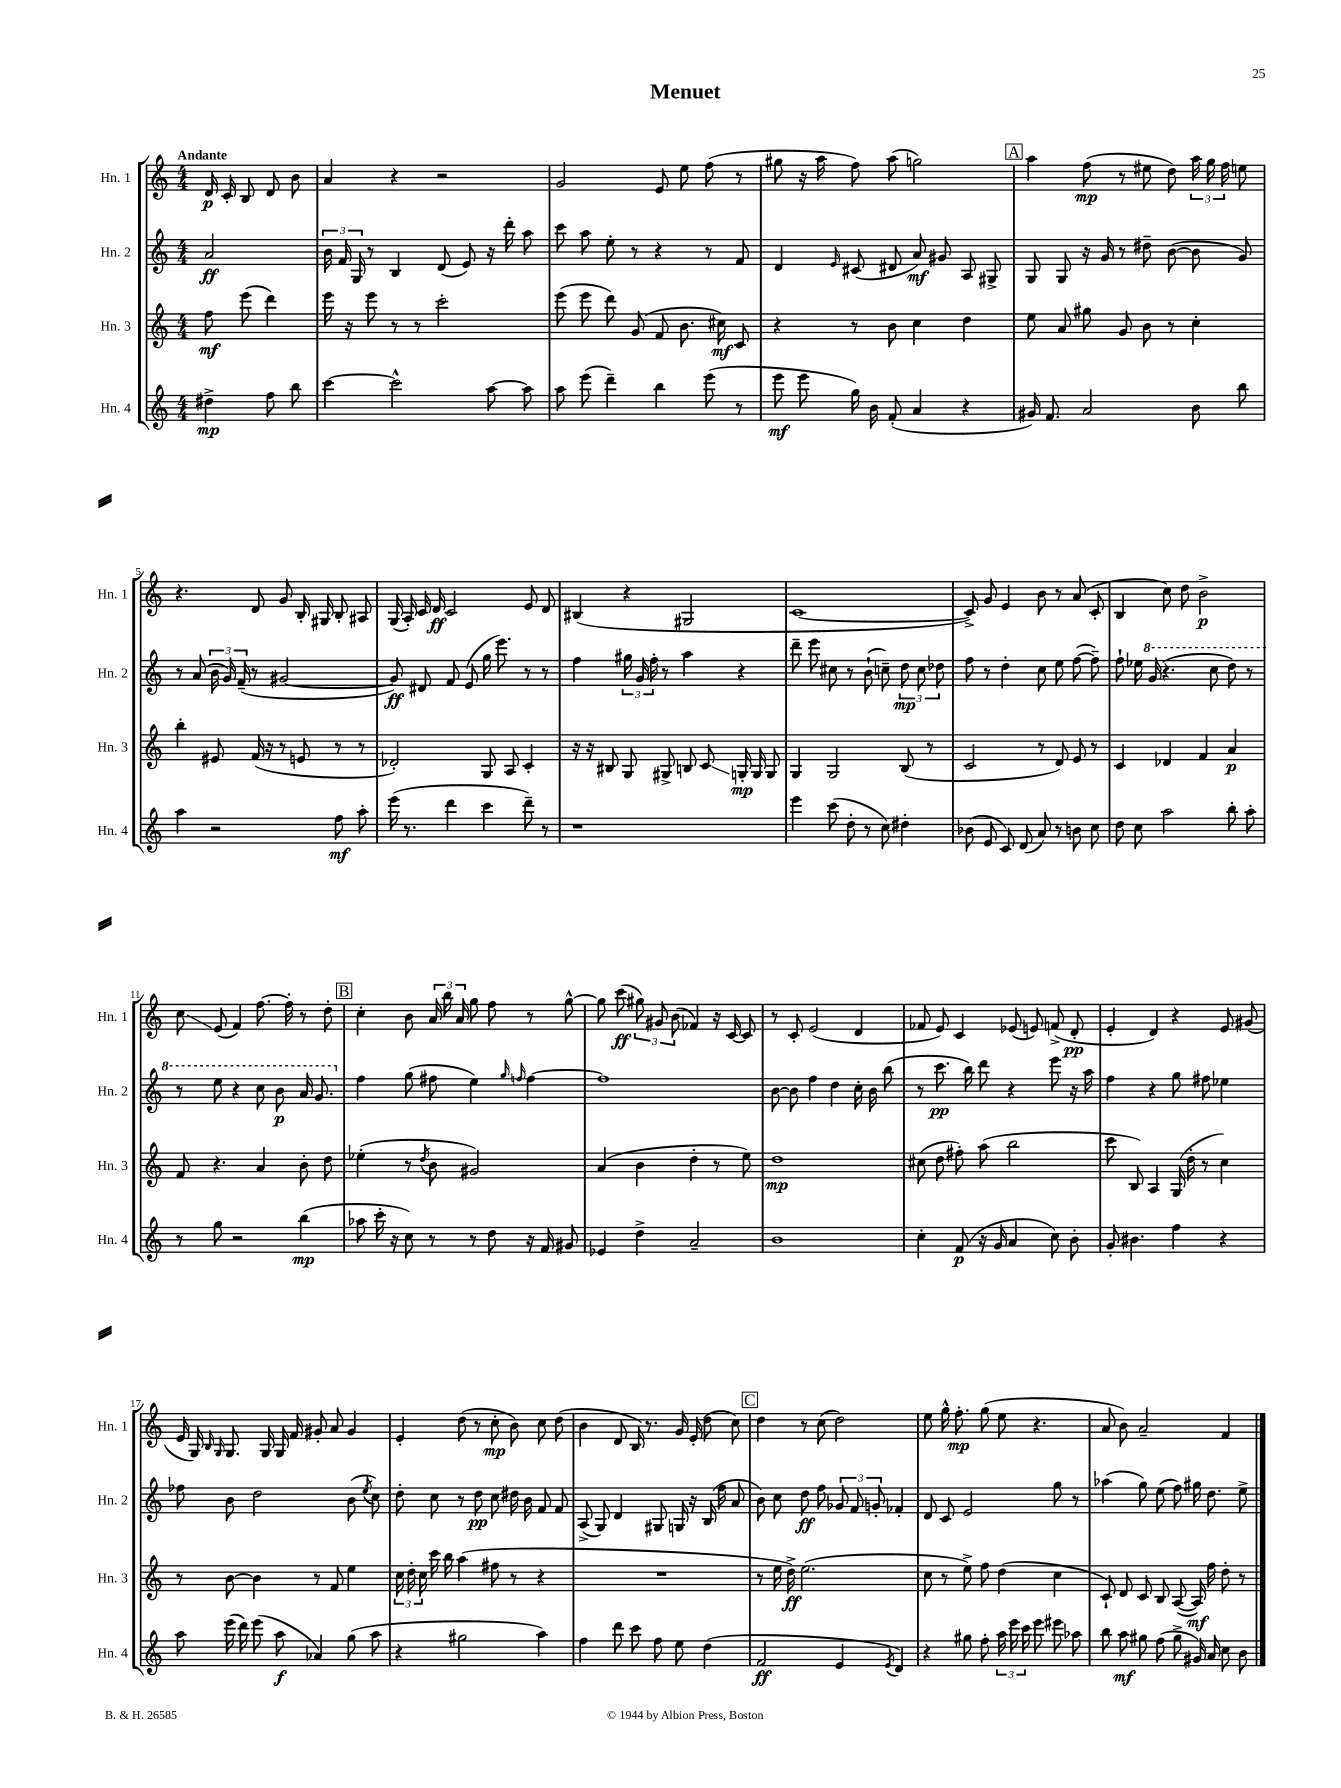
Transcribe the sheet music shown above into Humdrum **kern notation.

**kern	**kern	**kern	**kern
*staff4	*staff3	*staff2	*staff1
*clefG2	*clefG2	*clefG2	*clefG2
*k[]	*k[]	*k[]	*k[]
*M4/4	*M4/4	*M4/4	*M4/4
4dd#^\	8ff\	2a/	16d/
.	.	.	16c'/
.	(8eee\	.	8B/
8ff\	4ddd\)	.	8d/
8bb\	.	.	8b\
=	=	=	=
[4ccc\	16eee\	24b\	4a/
.	.	24f/	.
.	16r	.	.
.	.	24G/	.
.	8eee\	8r	.
2ccc^^\]	8r	4B/	4r
.	8r	.	.
.	2ccc'\	(8d/	2r
.	.	8e/)	.
[8aa\	.	16r	.
.	.	16ddd'\	.
8aa\]	.	8aa\	.
=	=	=	=
8aa\	(8eee\	8ccc\	2g/
(8eee\	8eee\	8aa\	.
4ddd~\)	8ddd\)	8ee'\	.
.	(8g/	8r	.
4bb\	8f/	4r	8e/
.	8.b\	.	8ee\
(8eee\	.	8r	(8ff\
.	16cc#\)	.	.
8r	8c/	8f/	8r
=	=	=	=
8eee\	4r	4d/	8gg#\
8eee\	.	.	16r
.	.	.	16aa\
.	.	16qqe/	.
16gg\)	8r	(8c#/	8ff\)
16b\	.	.	.
(8f'/	8b\	8d#/	(8aa\
4a/	4cc\	8a/)	2gg\)
.	.	8g#/	.
4r	4dd\	8A/	.
.	.	8G#^/	.
=	=	=	=
16g#/)	8ee\	8G/	4aa\
8.f/	.	.	.
.	8a/	8G/	.
2a/	8gg#\	16r	(8ff\
.	.	16g/	.
.	8g/	8r	8r
.	8b\	8dd#~\	8ee#\
.	8r	([8b\	8dd\)
8b\	4cc'\	8b\]	24aa\
.	.	.	24gg\
.	.	.	24ff\
8bb\	.	8g/)	8ee\
=	=	=	=
4aa\	4bb'\	8r	4.r
.	.	(8a/	.
2r	8e#/	24b\	.
.	.	24g/)	.
.	.	(24f~/	.
.	(16f/	8r	8d/
.	16r	.	.
.	8r	[2g#/	8g/
.	8e/	.	16B'/
.	.	.	16G#/
8ff\	8r	.	8B'/
8aa'\	8r	.	8A#/
=	=	=	=
(16eee\	2d-'/)	8g#/])	(16G/
8.r	.	.	16A'/)
.	.	8d#/	16c/
.	.	.	16d/
4ddd\	.	8f/	2c/
.	.	(8e/	.
4ccc\	8G/	16gg\	.
.	.	8.eee\)	.
.	8A/	.	.
8ddd~\)	4c'/	8r	8e/
8r	.	8r	8d/
=	=	=	=
1r	16r	4ff\	(4B#/
.	16r	.	.
.	8B#/	.	.
.	8G/	24gg#\	4r
.	.	24g/	.
.	.	24ff'\	.
.	8G#^/	8r	.
.	8B/	4aa\	2G#/
.	8c/	.	.
.	16G'/	4r	.
.	16G/	.	.
.	8G/	.	.
=	=	=	=
4eee\	4G/	8ddd~\	[1c
.	.	8eee\	.
(8ccc\	2G/	8cc#\	.
8dd'\	.	8r	.
8r	.	(8b`\	.
8cc\)	.	8cc~\)	.
4dd#'\	(8B/	12dd\	.
.	.	12cc\	.
.	8r	.	.
.	.	12dd-\	.
=	=	=	=
(8b-\	2c/	8ff\	8c^/])
8e/	.	8r	8g/
8c/)	.	4dd'\	4e/
(8d/	.	.	.
8a/)	8r	8cc\	8b\
8r	8d/)	8ee\	8r
8b\	8e/	([8ff\	(8a/
8cc\	8r	8ff~\])	8c'/
=	=	=	=
8dd\	4c/	8ff`\	4B/
8cc\	.	16ee-\	.
.	.	(16gg/	.
2aa\	4d-/	4.r	8cc\)
.	.	.	8dd\
.	4f/	.	2b^\
.	.	8ccc\	.
8bb'\	4a/	8ddd\)	.
8aa'\	.	8r	.
=	=	=	=
8r	8f/	8r	8cc\
8gg\	4.r	8eee\	(8e/
2r	.	4r	4f/)
.	4a/	8ccc\	[8.ff\
.	.	8bb\	.
.	.	.	16ff'\]
(4bb\	8b'\	16aa/	8r
.	.	8.gg/	.
.	8dd\	.	8dd'\
=	=	=	=
8aa-\	(4ee-'\	4ff\	4cc'\
16ccc'\	.	.	.
16r	.	.	.
8cc\)	8r	(8gg\	8b\
.	8qdd/	.	.
8r	8b\	8ff#\	24a/
.	.	.	24bb\
.	.	.	24a/
8r	2g#/)	4ee\)	8gg\
8dd\	.	.	8ff\
.	.	16qqgg/	.
.	.	16qqff/	.
16r	.	[4ff\	8r
16f/	.	.	.
8g#/	.	.	[8gg^^\
=	=	=	=
4e-/	(4a/	1ff]	8gg\]
.	.	.	(8ccc\
4dd^\	4b\	.	12gg#\)
.	.	.	12g#/
.	.	.	(12b\
2a~/	4dd'\	.	4f-/)
.	8r	.	16r
.	.	.	[16c/
.	8ee\)	.	8c/]
=	=	=	=
1b	1dd	[8b\	8r
.	.	8b\]	8c'/
.	.	4ff\	(2e/
.	.	4dd\	.
.	.	16cc'\	4d/
.	.	16b\	.
.	.	(8bb\	.
=	=	=	=
4cc'\	(8cc#\	8r	8f-/
.	8dd\	8.ccc\	8e/)
(8f/	8ff#'\)	.	4c/
.	.	16bb\)	.
16r	(8aa\	8ddd\	.
16g/	.	.	.
4a/	2bb\	4r	(8e-/
.	.	.	8e/)
8cc\)	.	8eee\	(8f^/
8b'\	.	16r	8d'/
.	.	16aa\	.
=	=	=	=
8g'/	8ccc\	4ff\	4e'/
4.b#\	8B/)	.	.
.	4A/	4r	4d/)
4ff\	(16G/	8gg\	4r
.	16dd'\	.	.
.	8r	8ff#\	.
4r	4cc\)	4ee-\	8e/
.	.	.	(8g#/
=	=	=	=
8aa\	8r	8ff-\	16e/
.	.	.	16G/)
.	.	.	16qqB/
.	.	.	16qqG/
(16eee\	[8b\	8b\	8.G/
16ddd\)	.	.	.
(8eee\	4b\]	2dd\	.
.	.	.	16G/
8aa\	.	.	16G/
.	.	.	16f/
4a-/)	8r	.	8g#'/
.	8f/	.	8a/
(8gg\	4ee\	(8b\	4g#/
.	.	8qee/	.
8aa\	.	8cc\)	.
=	=	=	=
4r	24cc\	8dd'\	4e'/
.	24dd'\	.	.
.	24cc\	.	.
.	16ccc\	8cc\	.
.	16bb\	.	.
2gg#\	(4aa\	8r	(8dd\
.	.	8dd\	8r
.	8ff#\	8cc\	8cc'\
.	8r	16dd#\	8b\)
.	.	16b\	.
4aa\)	4r	8f/	8cc\
.	.	8f/	(8dd\
=	=	=	=
4ff\	1r	(8A^/	4b\
.	.	8G/)	.
8ddd\	.	4d/	8d/
8ccc\	.	.	16B/)
.	.	.	8.r
8ff\	.	8G#/	.
8ee\	.	16G/	16g/
.	.	16r	(16e'/
(4dd\	.	(16B/	8dd\
.	.	16ff\	.
.	.	8a/	8cc\)
=	=	=	=
2f/	8r	8b\)	4dd\
.	16ee\	8cc\	.
.	16dd^\)	.	.
.	(2.ee\	8dd\	8r
.	.	8ff\	(8cc\
4e/	.	12g-/	2dd\)
.	.	12f/	.
.	.	12g'/	.
8qe/	.	.	.
4d/)	.	4f-'/	.
=	=	=	=
4r	8cc\	8d/	8ee\
.	8r	8c/	16gg^^\
.	.	.	8.ff'\
8gg#\	8ee^\)	2e/	.
8ff'\	8ff\	.	(8gg\
24aa\	(4dd\	.	8ee\
24eee\	.	.	.
24ccc\	.	.	.
8eee\	.	.	4.r
8eee#\	4cc\	8gg\	.
8aa-\	.	8r	.
=	=	=	=
8bb\	8c`/)	(4aa-\	8a/
8aa\	8d/	.	8b\)
8gg#\	8c/	8gg\)	2a~/
(8ff\	8B/	(8ee\	.
8gg#^\	([8A/	8ff\)	.
16g#/)	16A/])	16gg#\	.
16a/	16ff\	8.dd\	.
8cc\	8dd'\	.	4f/
8b\	8r	8ee^\	.
==	==	==	==
*-	*-	*-	*-
